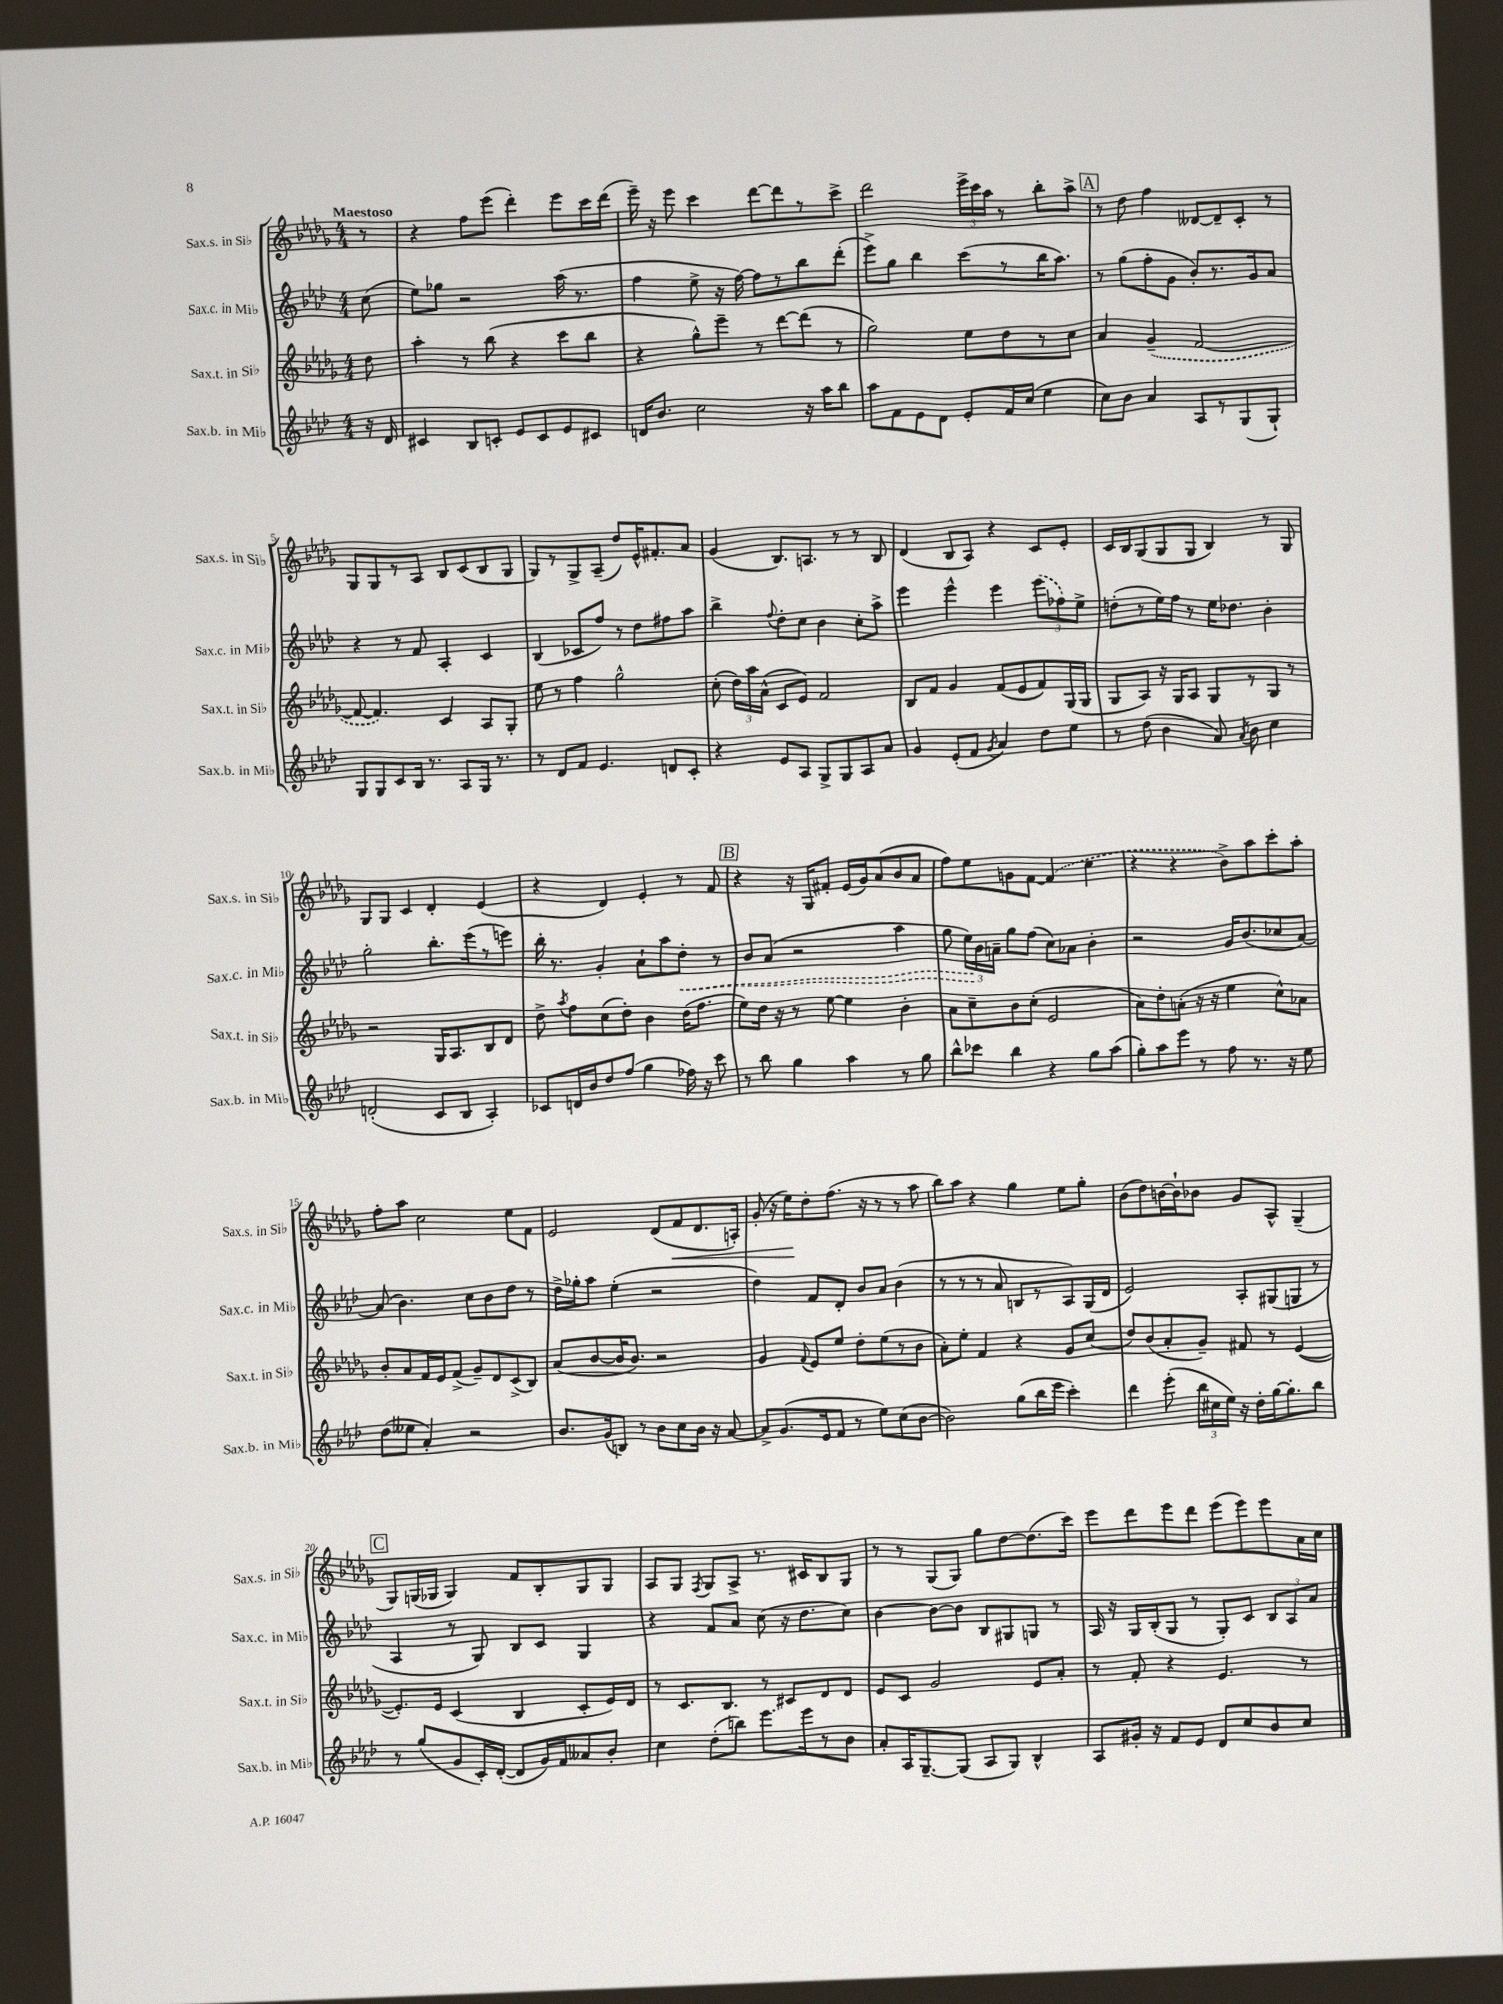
<<
\new StaffGroup <<
\new Staff = "s0" \with { instrumentName = "Sax.s. in Sib" shortInstrumentName = "Sax.s. in Sib" } {
    \clef treble \key des \major \numericTimeSignature \time 4/4 \partial 8 \tempo "Maestoso"
    \autoBeamOff r8 |
    r4 f''8[ ees'''8]( des'''4-.) ees'''8[ c'''16 des'''16]( |
    ees'''16--) r16 ees'''8 c'''4 des'''8[~ des'''8 r8 c'''8]-> |
    des'''2 \tuplet 3/2 { ees'''16[-> c'''16 aes''16] } r8 bes''8[-. aes''8]-> |
    \mark \markup { \box "A" } r8 des''8 f''4 deses'8[~ deses'8-- c'8]-. r8 |
    ges8[ ges8 r8 aes8] bes8[ c'8( bes8 ges8] |
    ges8[) r8 ges8-> aes8]--( des''8[) ees'16-^ fis'8.-. aes'8] |
    ges'4( bes8.[) a8.] r8 r8 bes8 |
    des'4( bes8[ aes8]) r4 c'8[ ees'8]-. |
    c'16[ bes16 ges8( ges8 ges8] bes4) r8 ges8 |
    ges8[ ges8] c'4 des'4-. ees'4( |
    r4 des'4) ees'4-. r8 f'8 |
    \mark \markup { \box "B" } r4 r16 ges16[ fis'8]-. ees'16[( ges'16) aes'8( bes'8 aes'8] |
    f''8[) ees''8 g'8 f'8]~ \once \slurDashed f'4( c''4 |
    r4 r4 bes'8[->) aes''8 c'''8-. aes''8]-. |
    f''8[-. aes''8] c''2 ees''8[ f'8] |
    ees'2 des'8[( f'8\< des'8. a16]-.) |
    ges'8-.( r16 ees''16[\!) des''8-. f''8.]( r16 r8 r8 aes''8 |
    bes''8[) aes''8] r4 ges''4 ees''8[ ges''8]-. |
    bes'8[( des''8) b'16~ b'16-! bes'8] ges'8[ aes8]-^ ges4--( |
    \mark \markup { \box "C" } ges8[) g16( ges16] ges4) f'8[ bes8-. ges8 ges8] |
    aes8[ ges8] \acciaccatura { f8 } ges8[ aes8]-> r8. cis'16[ bes8 ges8] |
    r8 r8 ges8[( ges8]) ges''8[ des''8~ des''8.( c'''16]) |
    ees'''8[ des'''8 ees'''8 des'''8] ees'''8[( ees'''8) ees'''8 aes'16 c''16] \bar "|." |
}
\new Staff = "s1" \with { instrumentName = "Sax.c. in Mib" shortInstrumentName = "Sax.c. in Mib" } {
    \clef treble \key aes \major \numericTimeSignature \time 4/4 \partial 8
    \autoBeamOff c''8( |
    ees''8[) ges''8] r2 aes''16( r8. |
    f''4 ees''8-> r16 f''16~) f''8[ r8 bes''8 des'''8]-.( |
    ees'''8[->) g''8] bes''4 c'''8[( r8 bes''16 aes''8.]) |
    \mark \markup { \box "A" } r8 g''8[( f''8-. g'8] bes'8[-.) r8. g'16 aes'8] |
    r4 r8 f'8 aes4-. c'4 |
    bes4( ces'8[ f''8]) r8 des''8[ fis''8 aes''8] |
    bes''4-> \appoggiatura { f''8 } des''8[-. c''8] bes'4 c''8[-. aes''8]-> |
    ees'''4 ees'''4-^ ees'''4 \tuplet 3/2 { \once \slurDashed ees'''8[( fes''8) ees''8]-> } |
    d''8[-.( r8 ees''16) f''16] r8 ees''16[ des''8.] bes'4-. |
    g''2-. bes''8.[-. ees'''16( r8 e'''8]) |
    bes''16-. r8. g'4-. aes'8[-! aes''8 \once \override Hairpin.style = #'dashed-line des''8]-.\< r8 |
    \mark \markup { \box "B" } bes'8[ aes'8]( r2 aes''4 |
    g''8 \tuplet 3/2 { ees''16[\!) bes'16 a'16]-- } g''8[ f''8]( c''8[) aes'8] bes'4-. |
    r2 g'16[ bes'8.( ces''8 aes'8]~) |
    aes'8( bes'4.) c''8[ bes'8 des''8] r8 |
    des''16[-> ges''16-. aes''8] ees''4-.( r2 |
    des''4) f'8[ des'8]-. bes'8[ aes'8] bes'4( |
    r8 r8 r8 aes'8 b8[ r8 aes8) g16( des'16] |
    ees'2) aes8[-. gis8( g8] r8 |
    \mark \markup { \box "C" } aes4 r8 g8) bes8[ c'8] g4 |
    r4 f'8[ aes'8] c''8( r16 des''8.[ c''8]) |
    bes'4~ bes'8[~ bes'8] bes8[ gis8 g8] r8 |
    aes16 r16 g16[ bes16-.( g8] r8 g8[-.) c'8] \tuplet 3/2 { bes8[ aes8 aes'8] } \bar "|." |
}
\new Staff = "s2" \with { instrumentName = "Sax.t. in Sib" shortInstrumentName = "Sax.t. in Sib" } {
    \clef treble \key des \major \numericTimeSignature \time 4/4 \partial 8
    \autoBeamOff des''8 |
    aes''4-. r8 bes''8( r4 c'''8[ bes''8] |
    r4 ges''8[-^) ees'''8]-- r8 des'''8[~ des'''8]( r8 |
    ges''2) ees''8[ des''8 r8 c''8] |
    \mark \markup { \box "A" } aes'4 \once \slurDashed ges'4--( f'2~ |
    f'8~ f'4.) c'4 aes8[ ges8]-. |
    ees''8 r8 f''4 ges''2-^ |
    c''8-.( \tuplet 3/2 { des''16[) aes''16 aes'16]-^( } c'8[ ees'8]) f'2 |
    bes8[ f'8] ges'4 f'8[( ees'8 f'8) ges16( ges16] |
    ges8[ aes8]) r16 ges16[ aes8] ges8[ r8 ges8] r8 |
    r2 ges16[ aes8. bes8 des'8] |
    des''8-> \acciaccatura { aes''8 } f''8[ c''8( des''8]-.) bes'4 des''16[( f''8.] |
    \mark \markup { \box "B" } ees''8[) des''16] r16 r8 ees''8~ ees''4 bes'4-. |
    aes'8[ c''8-- bes'8 c''8]-.( ees'2 |
    aes'8[) des''8-. a'8]-.( r16 r16 ees''4 c''8[-^) aes'8] |
    bes'8[-. aes'8 f'16 ees'16 f'8]->( ges'8[--) des'8 c'8->( bes8]) |
    aes'8[( bes'8~ bes'16 bes'8.]) r2 |
    ges'4 \appoggiatura { f'8 } ees'8[ ees''8] des''8[-. ees''8( r8 bes'8] |
    aes'8[-.) ees''8]-. f'4 r4 ges'8[ c''8]( |
    des''8[) bes'8( aes'8-. ges'8]--) fis'8 r8 ees'4~( |
    \mark \markup { \box "C" } ees'8.[-.) ees'16] c'4( bes4 c'8[-. ees'16) des'16] |
    r8 c'8.[ bes8.] r8 cis'8[ des'8 des'8] |
    ees'8[ c'8] ges'2 ees'8[ aes'8]-. |
    r8 f'8-. r4 ees'4. r8 \bar "|." |
}
\new Staff = "s3" \with { instrumentName = "Sax.b. in Mib" shortInstrumentName = "Sax.b. in Mib" } {
    \clef treble \key aes \major \numericTimeSignature \time 4/4 \partial 8
    \autoBeamOff r16 des'16 |
    cis'4 bes8[ c'8]-. ees'8[ c'8 ees'8 cis'8] |
    d'16[ bes'8.] c''2 r16 aes''16[ bes''8] |
    aes''8[ f'8 ees'8 des'8] ees'8[-. f'16 c''16]( ees''4 |
    \mark \markup { \box "A" } c''8[) bes'8] aes'4 aes8[ r8 g8( g8]-!) |
    g8[ g8 c'8 bes16] r8. aes8[ g16] r8. |
    r8 des'8[ f'8] ees'4. d'8[ c'8]-. |
    r4 ees'8[ aes8] g8[-> g8 aes8 aes'8] |
    g'4 ees'8[-.( f'8] \acciaccatura { g'8 } aes'4) des''8[ ees''8] |
    r8 des''8( bes'4 aes'8) \acciaccatura { aes'8 } bes'8 c''4 |
    d'2-.( c'8[ bes8] aes4-.) |
    ces'8[ d'16 bes'16 des''8 f''8]( g''4 fes''16) r16 c'''8 |
    \mark \markup { \box "B" } r8 bes''8 g''4 aes''4 r8 g''8 |
    bes''8[-^ ces'''8] bes''4 r4 g''8[ aes''8]( |
    g''8[-.) aes''8 ees'''8] r8 f''8 r8. r16 ees''8 |
    des''8[( eeses''8] aes'4-.) r2 |
    bes'8.[ g'16( b8]) r8 bes'8[ c''8 bes'16] r16 aes'8~ |
    aes'8[-> g'8.( ees'16 f'8] r8 ees''8[) c''8( bes'8]~ |
    bes'2) g''8[( bes''16 ees'''16] c'''4-.) |
    des'''4 ees'''8-.( \tuplet 3/2 { bes''16[ cis''16 ees''16]) } r16 des''16[-. g''16~ g''8.-. bes''8] |
    \mark \markup { \box "C" } r8 g''8[( g'8 c'16-.) des'16]~-.( des'8[ g'16) f'16 aeses'8 bes'8]-. |
    c''4 des''8[-.( b''8]) ees'''8.[ ees'''16 r8 bes'8] |
    aes'8[-. aes16 g8.~-- g8]( aes8[ g8]) bes4-^ |
    aes8[ gis'16]-. r16 f'8[ ees'8] des'8[ c''8 bes'8 c''8] \bar "|." |
}
>>
>>
